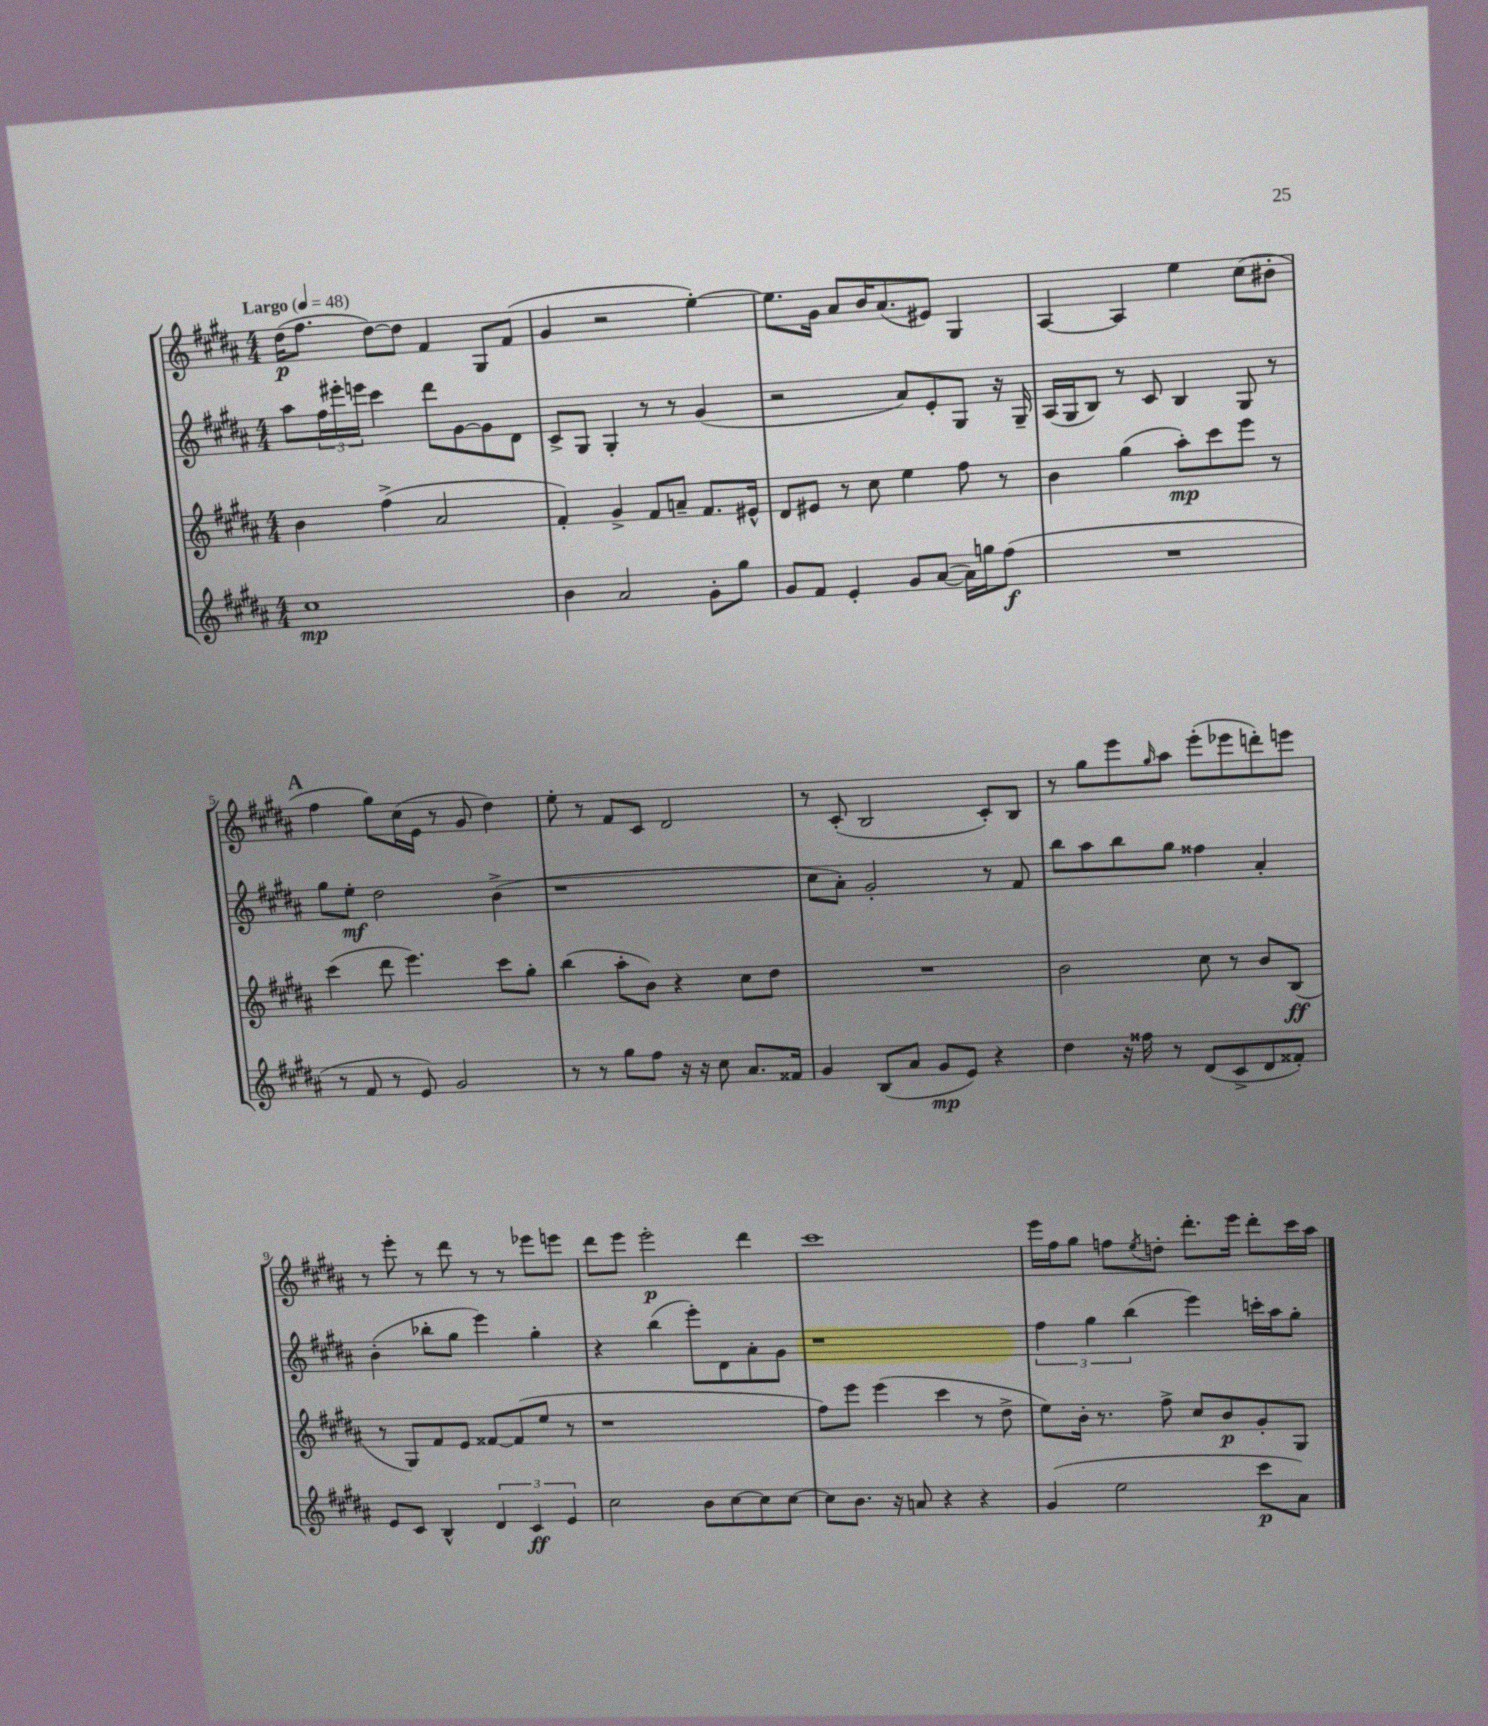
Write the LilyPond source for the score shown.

<<
\new StaffGroup <<
\new Staff = "s0" {
    \clef treble \key b \major \numericTimeSignature \time 4/4 \tempo "Largo" 4 = 48
    dis''16\p( fis''8. dis''8~) dis''8 fis'4 gis8 fis'8( |
    gis'4 r2 e''4~-.) |
    e''8. gis'16 ais'8 b'16 ais'8.( eis'8) gis4 |
    ais4~ ais4 e''4 cis''8( bis'8-. |
    \mark \markup { \bold "A" } fis''4 gis''8) cis''16( e'16 r8 gis'8 dis''4) |
    e''8-. r8 fis'8 cis'8 dis'2 |
    r8 cis'8-.( b2 cis'8-.) b8 |
    r8 gis''8 e'''8 \grace { gis''16 } ais''8 e'''8-.( ees'''8 d'''8-.) e'''8 |
    r8 e'''8-. r8 dis'''8 r8 r8 ees'''8 e'''8 |
    dis'''8 e'''8 e'''2-.\p dis'''4 |
    cis'''1 |
    e'''16 fis''16 gis''8 f''8 \acciaccatura { e''8 } d''8-. dis'''8.-. e'''16 dis'''8-. cis'''16 ais''16 \bar "|." |
}
\new Staff = "s1" {
    \clef treble \key b \major \numericTimeSignature \time 4/4
    ais''8 \tuplet 3/2 { fis''16 eis'''16-. e'''16 } cis'''4 dis'''8 gis'8~ gis'8 dis'8 |
    cis'8-> gis8 gis4-. r8 r8 gis'4( |
    r2 ais'8) e'8-. gis8 r16 gis16-- |
    ais16( gis16 b8) r8 cis'8 b4 gis8 r8 |
    \mark \markup { \bold "A" } gis''8 e''8-.\mf dis''2 b'4->( |
    r1 |
    cis''8 ais'8-.) gis'2-. r8 fis'8 |
    b''8 ais''8 b''8 gis''8 fisis''4 ais'4-. |
    b'4-.( bes''8-. gis''8 e'''4) gis''4-. |
    r4 b''4( e'''8-.) dis'8 ais'8-. gis'8 |
    r1 |
    \tuplet 3/2 { fis''4 gis''4 b''4( } e'''4) c'''16-. ais''16 gis''8-. \bar "|." |
}
\new Staff = "s2" {
    \clef treble \key b \major \numericTimeSignature \time 4/4
    b'4 fis''4->( ais'2 |
    fis'4-.) gis'4-> fis'8 a'8-- fis'8. eis'16-^ |
    dis'8 eis'8 r8 cis''8 e''4 fis''8 r8 |
    b'4 gis''4( ais''8-.\mp) cis'''8 e'''8 r8 |
    \mark \markup { \bold "A" } cis'''4( dis'''8 e'''4.) cis'''8 gis''8-. |
    b''4( ais''8-. b'8) r4 cis''8 dis''8 |
    R1 |
    b'2 cis''8 r8 b'8 b8\ff( |
    r8 gis8) fis'8 e'8 fisis'8~ fisis'8( e''8 r8 |
    r1 |
    fis''8) e'''8 e'''4( cis'''4 r8 dis''8-> |
    e''8) b'16-. r8. fis''8-> cis''8 b'8\p gis'8-. gis8 \bar "|." |
}
\new Staff = "s3" {
    \clef treble \key b \major \numericTimeSignature \time 4/4
    cis''1\mp |
    b'4 ais'2 gis'8-. gis''8 |
    gis'8 fis'8 e'4-. gis'8 ais'8~( ais'16) g''16 fis''8\f( |
    R1 |
    \mark \markup { \bold "A" } r8 fis'8 r8 e'8) gis'2 |
    r8 r8 gis''8 fis''8 r16 r16 cis''8 ais'8. fisis'16 |
    gis'4 b8( ais'8 gis'8\mp e'8) r4 |
    dis''4 r16 fisis''16 r8 dis'8( cis'8-> dis'8 fisis'8-.) |
    e'8 cis'8 b4-^ \tuplet 3/2 { dis'4 cis'4\ff e'4 } |
    cis''2 b'8 cis''8~ cis''8 cis''8~ |
    cis''8 b'8. r16 a'8 r4 r4 |
    gis'4( e''2 cis'''8\p ais'8) \bar "|." |
}
>>
>>
